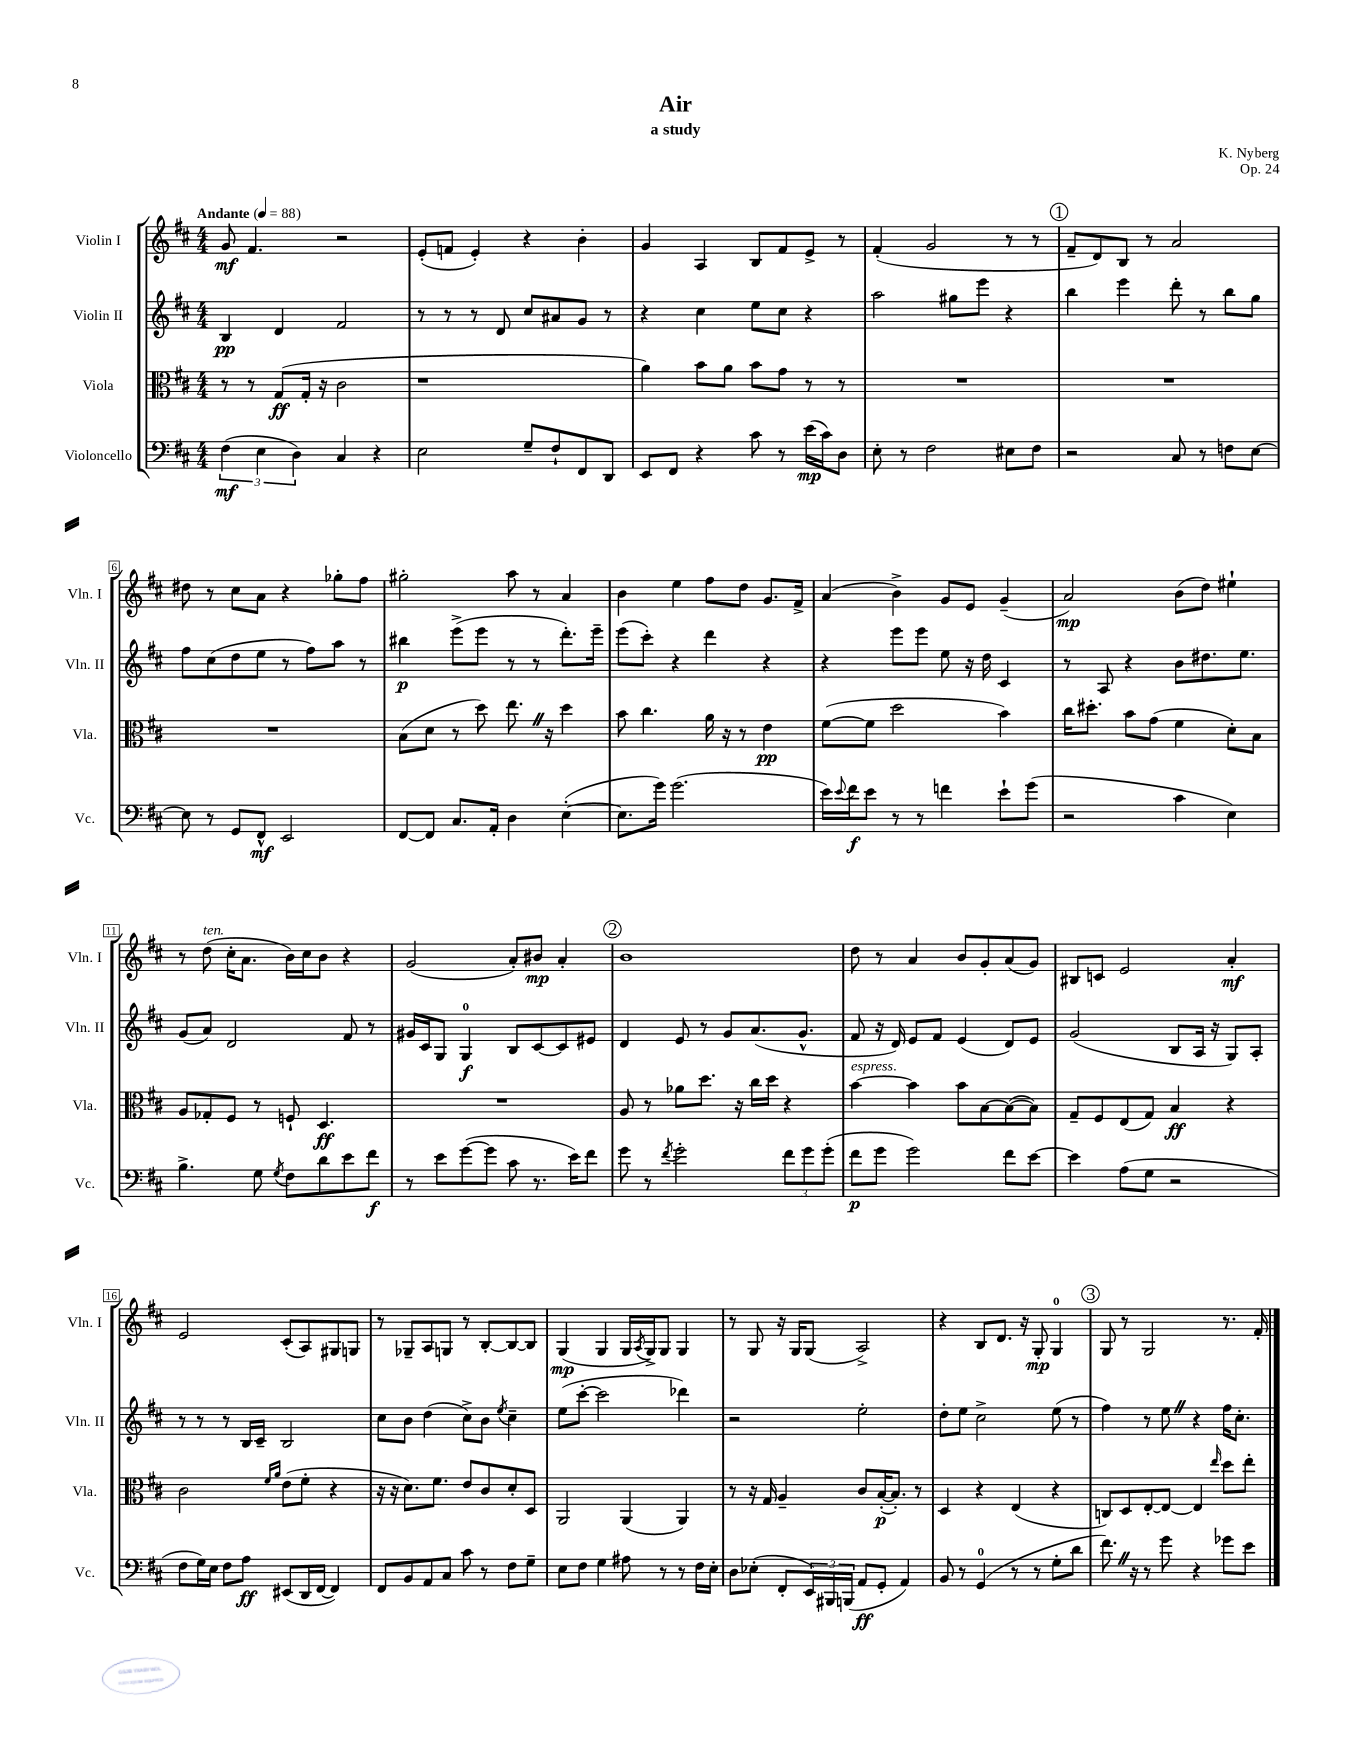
\header { title = "Air" composer = "K. Nyberg" subtitle = "a study" opus = "Op. 24" }
<<
\new StaffGroup <<
\new Staff = "s0" \with { instrumentName = "Violin I" shortInstrumentName = "Vln. I" } {
    \clef treble \key d \major \numericTimeSignature \time 4/4 \tempo "Andante" 4 = 88
    g'8\mf fis'4. r2 |
    e'8-.( f'8 e'4-.) r4 b'4-. |
    g'4 a4 b8 fis'8 e'8-> r8 |
    fis'4-.( g'2 r8 r8 |
    \mark \markup { \circle "1" } fis'8-- d'8) b8 r8 a'2 |
    dis''8 r8 cis''8 a'8 r4 ges''8-. fis''8 |
    gis''2-. a''8 r8 a'4 |
    b'4 e''4 fis''8 d''8 g'8. fis'16-> |
    a'4( b'4->) g'8 e'8 g'4--( |
    a'2\mp) b'8( d''8) eis''4-! |
    r8 d''8^\markup { \italic "ten." }( cis''16-. a'8. b'16) cis''16 b'8 r4 |
    g'2( a'8-.) bis'8\mp a'4-. |
    \mark \markup { \circle "2" } b'1 |
    d''8 r8 a'4 b'8 g'8-. a'8( g'8) |
    bis8 c'8 e'2 a'4-.\mf |
    e'2 cis'8-.( a8) gis8 g8 |
    r8 ges8-- a8 g8 r8 b8~-. b8~ b8 |
    g4\mp( g4 g16 \acciaccatura { a8 } g16->) g8 g4 |
    r8 g8 r16 g16 g8( a2->) |
    r4 b8 d'8. r16 g8-.\mp g4-0 |
    \mark \markup { \circle "3" } g8 r8 g2 r8. fis'16-. \bar "|." |
}
\new Staff = "s1" \with { instrumentName = "Violin II" shortInstrumentName = "Vln. II" } {
    \clef treble \key d \major \numericTimeSignature \time 4/4
    b4\pp d'4 fis'2 |
    r8 r8 r8 d'8 cis''8 ais'8 g'8 r8 |
    r4 cis''4 e''8 cis''8 r4 |
    a''2 gis''8 e'''8 r4 |
    \mark \markup { \circle "1" } b''4 e'''4 d'''8-. r8 b''8 g''8 |
    fis''8 cis''8( d''8 e''8 r8 fis''8) a''8 r8 |
    bis''4\p e'''8->( e'''8 r8 r8 d'''8.-.) e'''16-- |
    e'''8( cis'''8-.) r4 d'''4 r4 |
    r4 e'''8 e'''8 e''8 r16 d''16 cis'4 |
    r8 a8 r4 b'8 dis''8. e''8. |
    g'8( a'8) d'2 fis'8 r8 |
    gis'16 cis'16 g8 g4-0\f b8 cis'8~ cis'8 eis'8 |
    \mark \markup { \circle "2" } d'4 e'8 r8 g'8 a'8.( g'8.-^ |
    fis'8 r16 d'16) e'8 fis'8 e'4( d'8) e'8 |
    g'2( b8 a16 r16 g8) a8-. |
    r8 r8 r8 b16 cis'16-- b2 |
    cis''8 b'8 d''4( cis''8->) b'8 \acciaccatura { e''8 } cis''4-- |
    e''8( cis'''8~-. cis'''2 des'''4) |
    r2 e''2-. |
    d''8-. e''8 cis''2-> e''8( r8 |
    \mark \markup { \circle "3" } fis''4) r8 e''8 \once \override BreathingSign.text = \markup { \musicglyph "scripts.caesura.straight" } \breathe r4 fis''16 cis''8.-. \bar "|." |
}
\new Staff = "s2" \with { instrumentName = "Viola" shortInstrumentName = "Vla." } {
    \clef alto \key d \major \numericTimeSignature \time 4/4
    r8 r8 g8\ff( g16-. r16 cis'2 |
    r1 |
    a'4) b'8 a'8 b'8 g'8 r8 r8 |
    R1 |
    \mark \markup { \circle "1" } R1 |
    R1 |
    b8( d'8 r8 d''8) e''8. \once \override BreathingSign.text = \markup { \musicglyph "scripts.caesura.straight" } \breathe r16 d''4 |
    b'8 cis''4. a'16 r16 r8 e'4\pp |
    fis'8~( fis'8 d''2 b'4) |
    cis''16 dis''8.-. b'8 g'8( fis'4 d'8-.) b8 |
    a8 ges8-. fis8 r8 f8-! d4.\ff |
    R1 |
    \mark \markup { \circle "2" } a8 r8 aes'8 d''8. r16 cis''16 d''16 r4 |
    b'4~^\markup { \italic "espress." } b'4 b'8 b8~ b8~( b8) |
    g8-- fis8 e8( g8) b4\ff r4 |
    cis'2 \grace { fis'16 a'16 } e'8( fis'8-. r4 |
    r16 r16 d'8.) fis'8. e'8 cis'8 d'8-. d8 |
    a,2 a,4( a,4) |
    r8 r16 g16 a4-- cis'8 b16~-.\p( b8.-.) r8 |
    d4 r4 e4( r4 |
    \mark \markup { \circle "3" } c8) d8 e8~-. e8~ e4 \grace { e''16 } d''8 e''8-. \bar "|." |
}
\new Staff = "s3" \with { instrumentName = "Violoncello" shortInstrumentName = "Vc." } {
    \clef bass \key d \major \numericTimeSignature \time 4/4
    \tuplet 3/2 { fis4\mf( e4 d4) } cis4 r4 |
    e2 g8-- fis8-! fis,8 d,8 |
    e,8 fis,8 r4 cis'8 r8 e'16\mp( cis'16) d8 |
    e8-. r8 fis2 eis8 fis8 |
    \mark \markup { \circle "1" } r2 cis8 r8 f8 e8~ |
    e8 r8 g,8 fis,8-^\mf e,2 |
    fis,8~ fis,8 cis8. a,16-. d4 e4~-.( |
    e8. g'16) g'2.( |
    e'16) \appoggiatura { e'8 } fis'16\f e'8 r8 r8 f'4 e'8-! g'8( |
    r2 cis'4 e4) |
    b4.-> g8 \acciaccatura { g8 } fis8 d'8 e'8 fis'8\f |
    r8 e'8 g'8~( g'8 cis'8 r8. e'16) fis'8 |
    \mark \markup { \circle "2" } g'8 r8 \acciaccatura { fis'8 } g'2-. \tuplet 3/2 { fis'8 g'8 g'8-.( } |
    fis'8\p g'8 g'2) fis'8 e'8~ |
    e'4 a8( g8 r2 |
    fis8 g16) e16 fis8 a8\ff eis,8( d,16 fis,16~ fis,4) |
    fis,8 b,8 a,8 cis8 cis'8 r8 fis8 g8-- |
    e8 fis8 g4 ais8 r8 r8 fis16 e16-. |
    d8 ees8-.( fis,8-. \tuplet 3/2 { e,16) bis,,16 b,,16( } a,8\ff g,8-. a,4) |
    b,8 r8 g,4-0( r8 r8 g8-. d'8 |
    \mark \markup { \circle "3" } fis'8.) \once \override BreathingSign.text = \markup { \musicglyph "scripts.caesura.straight" } \breathe r16 r8 g'8 r4 ges'8 e'8 \bar "|." |
}
>>
>>
\layout { \context { \Score \override BarNumber.stencil = #(make-stencil-boxer 0.1 0.3 ly:text-interface::print) } }
